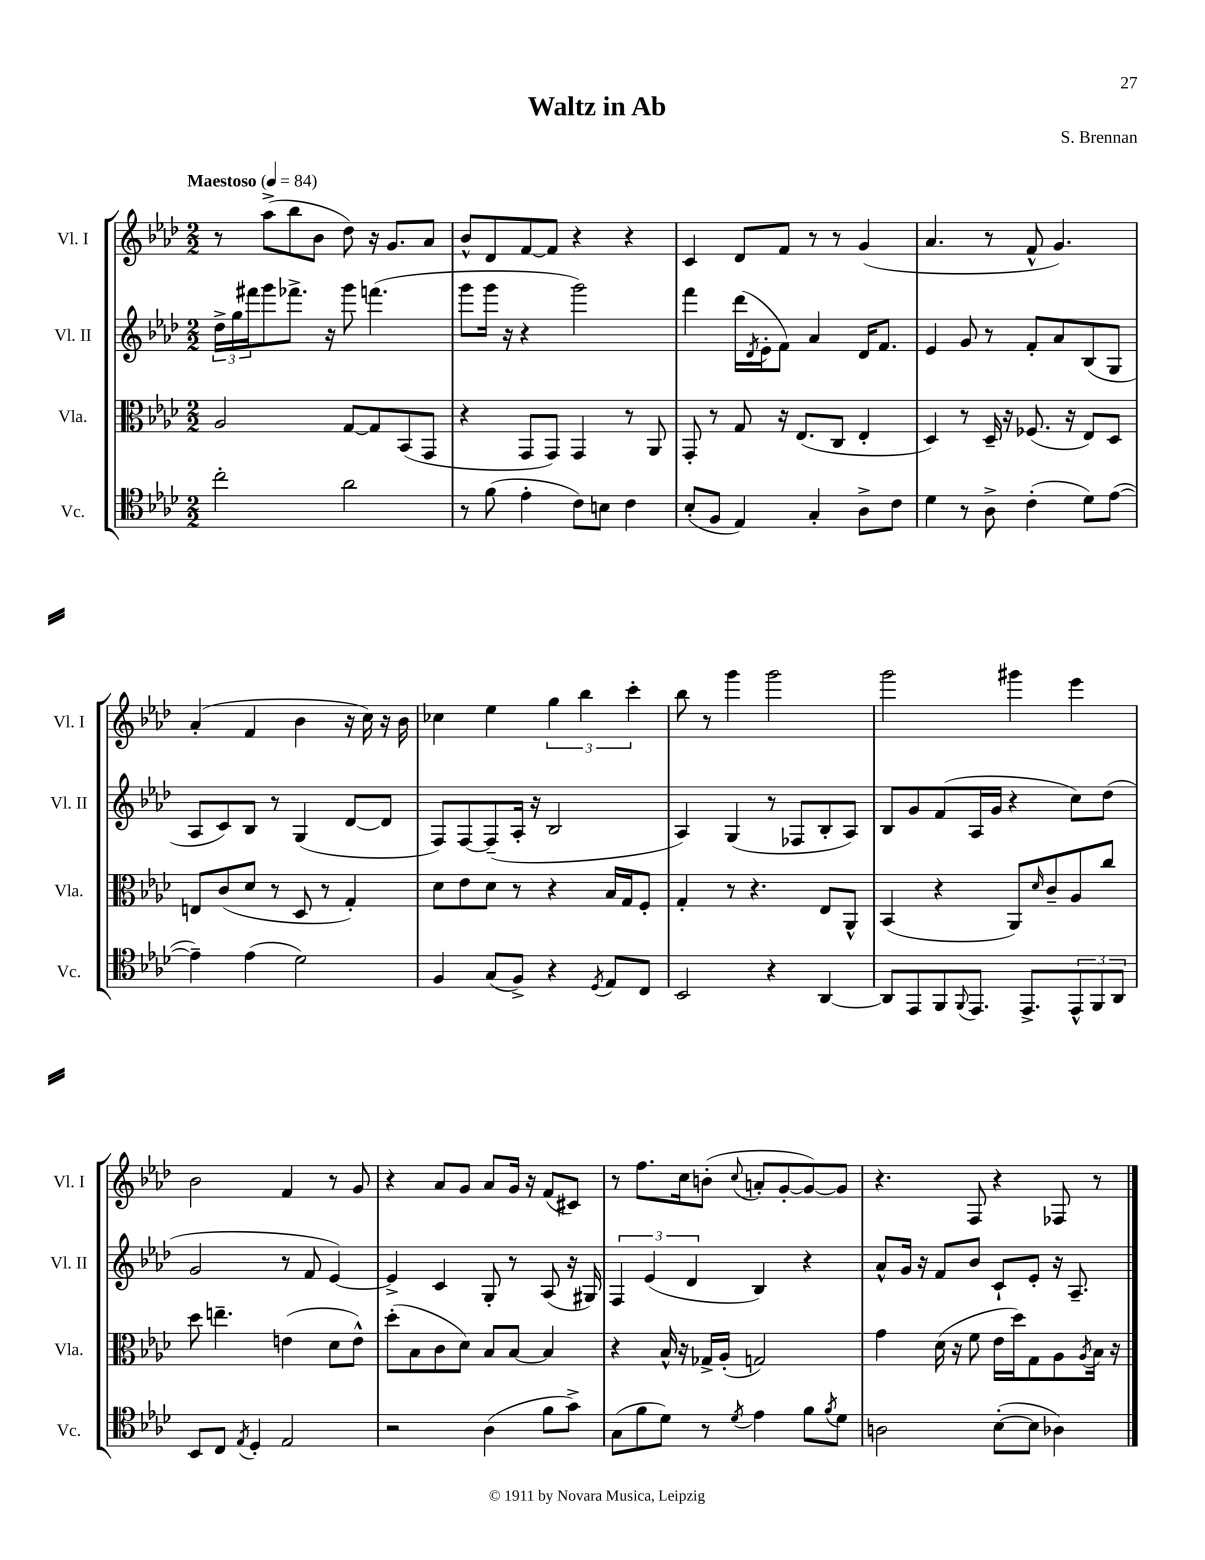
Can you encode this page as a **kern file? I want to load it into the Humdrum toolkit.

**kern	**kern	**kern	**kern
*staff4	*staff3	*staff2	*staff1
*clefC4	*clefC3	*clefG2	*clefG2
*k[b-e-a-d-]	*k[b-e-a-d-]	*k[b-e-a-d-]	*k[b-e-a-d-]
*M2/2	*M2/2	*M2/2	*M2/2
*MM84	*MM84	*MM84	*MM84
2cc'	2A-	24dd-^	8r
.	.	24gg	.
.	.	24fff#	.
.	.	8ggg	(8aa-^
.	.	8.fff-^	8bb-
.	.	.	8b-
.	.	16r	.
2a-	[8G	8ggg	8dd-)
.	8G]	(4.fff	16r
.	.	.	8.g
.	(8BB-	.	.
.	8GG	.	8a-
=	=	=	=
8r	4r	8ggg	8b-^^
(8f	.	16ggg	8d-
.	.	16r	.
4e-'	8GG	4r	[8f
.	8GG)	.	8f]
8c)	4GG	2ggg)	4r
8B	.	.	.
4c	8r	.	4r
.	8AA-	.	.
=	=	=	=
(8B-'	8GG'	4fff	4c
8F	8r	.	.
4E-)	8G	(16ddd-	8d-
.	.	8qd-	.
.	.	16e-'	.
.	16r	8f)	8f
.	(8.E-	.	.
4G'	.	4a-	8r
.	8C	.	8r
8A-^	4E-'	16d-	(4g
.	.	8.f	.
8c	.	.	.
=	=	=	=
4d-	4D-)	4e-	4.a-
8r	8r	8g	.
8A-^	16D-~	8r	8r
.	16r	.	.
(4c'	(8.F-	8f'	8f^^
.	.	8a-	4.g)
.	16r	.	.
8d-)	8E-)	(8B-	.
([8e-	8D-	8G	.
=	=	=	=
4e-~])	8E	8A-	(4a-'
.	(8c	8c)	.
(4e-	8d-	8B-	4f
.	8r	8r	.
2d-)	8D-	(4G	4b-
.	8r	.	.
.	4G')	[8d-	16r
.	.	.	16cc)
.	.	8d-]	16r
.	.	.	16b-
=	=	=	=
4F	8d-	8F)	4cc-
.	8e-	[8F	.
(8G	8d-	(8F~]	4ee-
8F^)	8r	16A-'	.
.	.	16r	.
4r	4r	2B-	6gg
.	.	.	6bb-
8qD-	.	.	.
8E-	16B-	.	.
.	16G	.	.
.	.	.	6ccc'
8C	8F'	.	.
=	=	=	=
2BB-	4G'	4A-)	8bb-
.	.	.	8r
.	8r	(4G	4ggg
.	4.r	.	.
4r	.	8r	2ggg
.	.	8F-	.
[4AA-	8E-	8B-'	.
.	8AA-^^	8A-)	.
=	=	=	=
8AA-]	(4BB-	8B-	2ggg
8EE-	.	8g	.
8FF	4r	(8f	.
8qqFF	.	.	.
8.EE-	.	16A-	.
.	.	16g	.
.	8AA-)	4r	4ggg#
8.EE-^	.	.	.
.	16qqd-	.	.
.	8c~	.	.
12EE-^^	8A-	8cc)	4eee-
12FF	.	.	.
.	8cc	(8dd-	.
12AA-	.	.	.
=	=	=	=
8BB-	8dd-	2g	2b-
8C	4.ee~	.	.
8qE-	.	.	.
4D-'	.	.	.
2E-	(4e	8r	4f
.	.	8f	.
.	8d-	[4e-)	8r
.	8e^^)	.	8g
=	=	=	=
2r	(8dd-'	4e-^]	4r
.	8B-	.	.
.	8c	4c	8a-
.	8d-)	.	8g
(4A-	8B-	8G'	8a-
.	[8B-	8r	16g
.	.	.	16r
8f	4B-]	(8A-	(8f
8g^)	.	16r	8c#)
.	.	16G#)	.
=	=	=	=
(8G	4r	6F	8r
8f	.	.	8.ff
.	.	(6e-	.
8d-)	16B-^^	.	.
.	16r	.	16cc
.	.	6d-	.
8r	16G-^	.	(8b'
.	(16A-'	.	.
8qd-	.	.	8qqcc
4e-	2G)	4B-)	8a'
.	.	.	[8g'
8f	.	4r	8g_)
8qf	.	.	.
8d-	.	.	8g]
=	=	=	=
2A	4g	8a-^^	4.r
.	.	16g	.
.	.	16r	.
.	(16d-	8f	.
.	16r	.	.
.	8f	8b-	8F
([8B-'	16e-	8c`	4r
.	16dd-)	.	.
8B-]	8G	8e-'	.
4A-)	8A-	16r	8F-
.	.	8.A-~	.
.	8qA-	.	.
.	16B-	.	8r
.	16r	.	.
==	==	==	==
*-	*-	*-	*-
